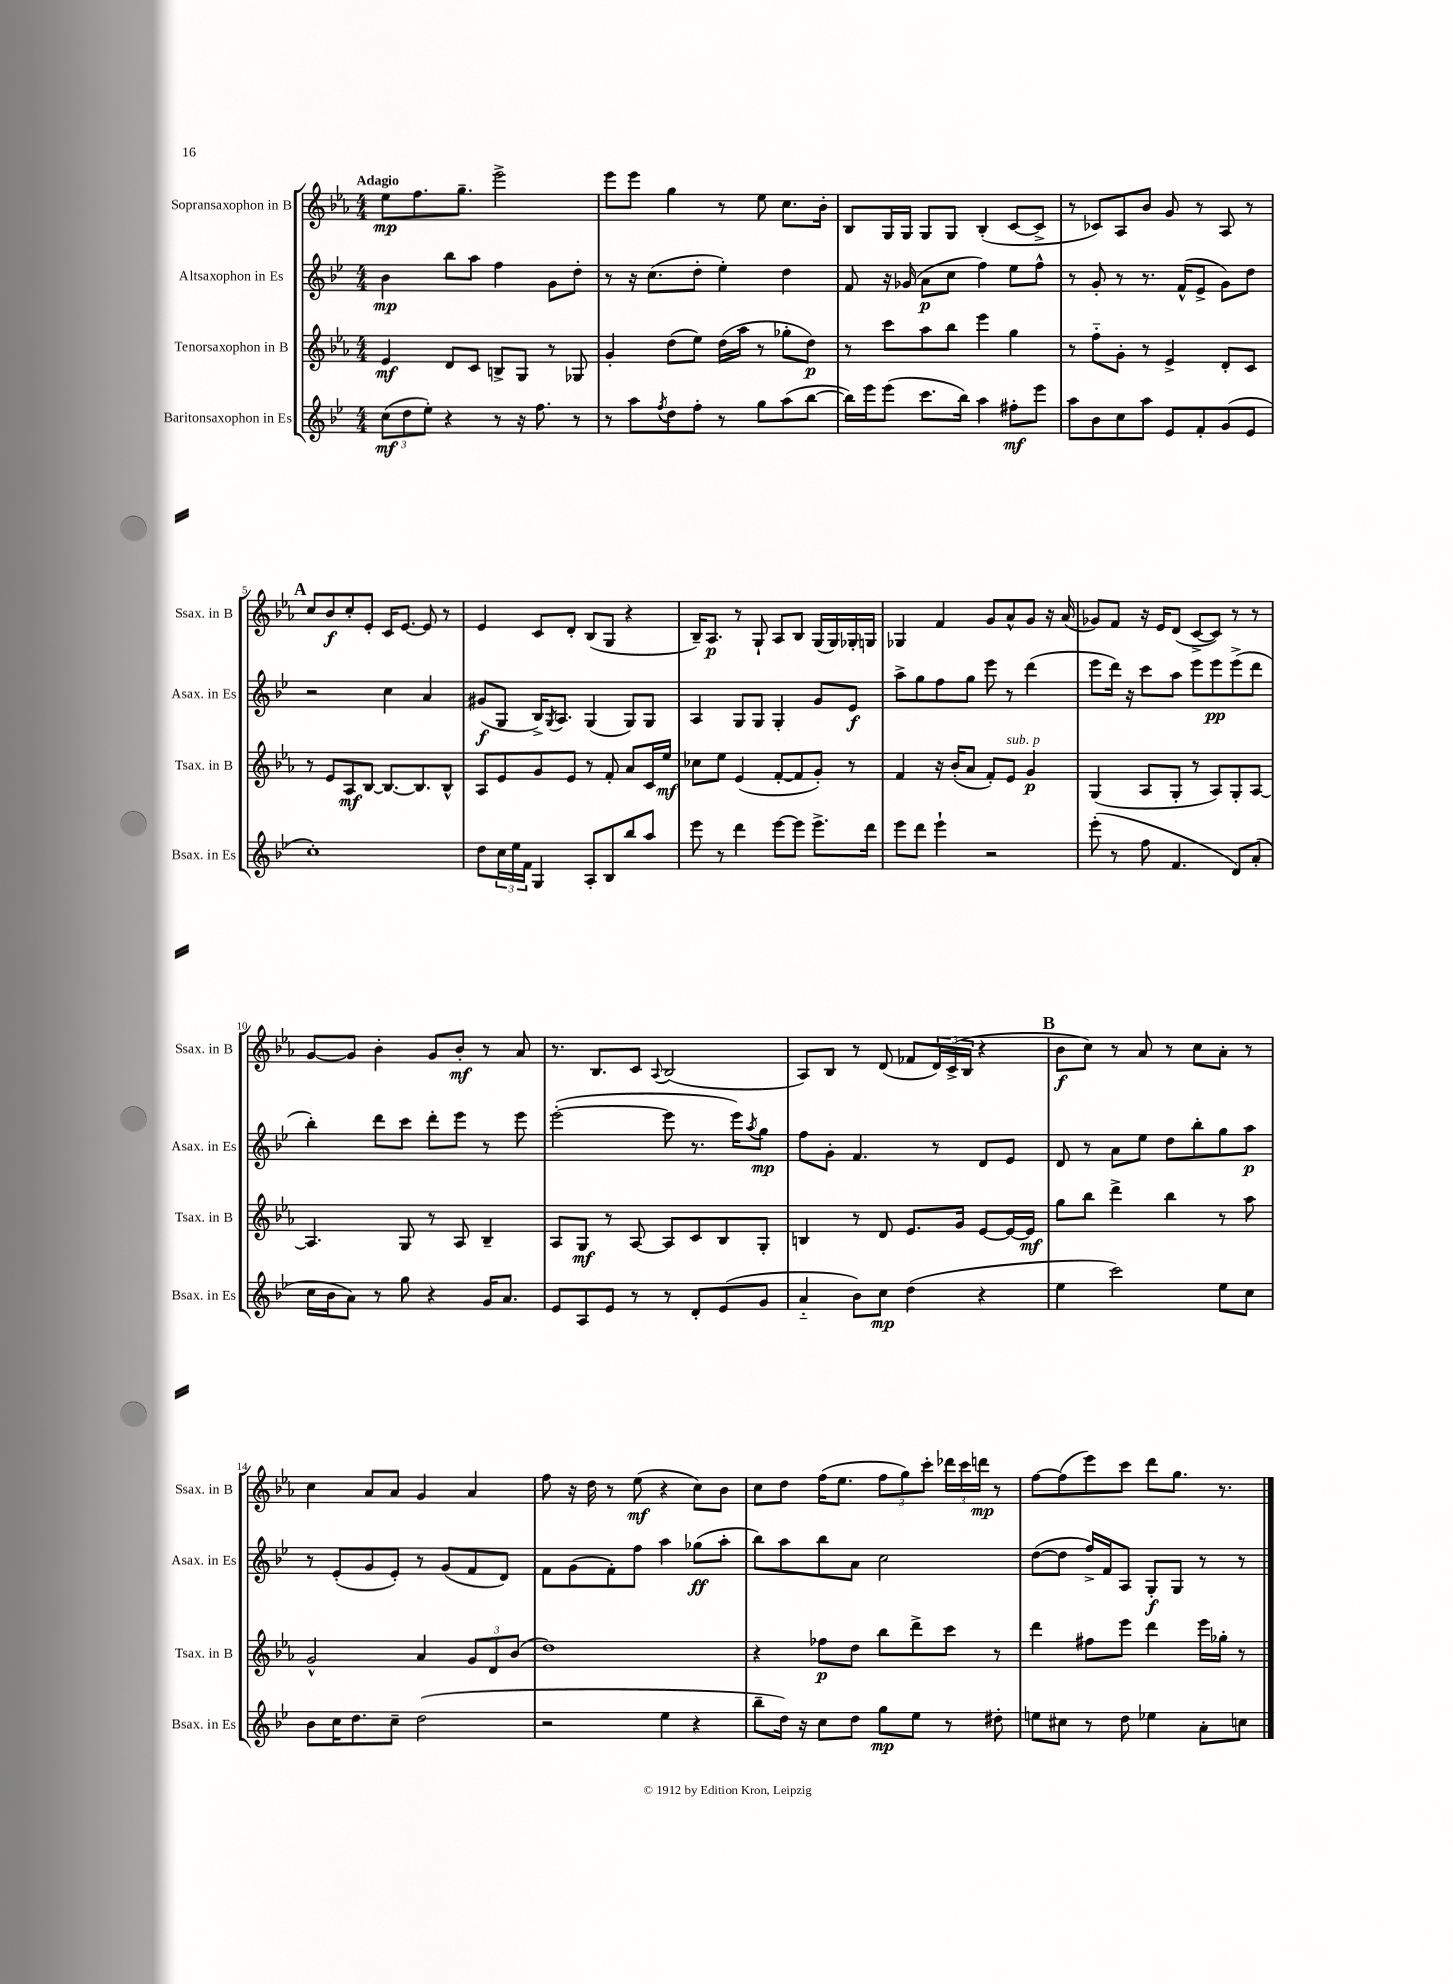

**kern	**kern	**kern	**kern
*staff4	*staff3	*staff2	*staff1
*clefG2	*clefG2	*clefG2	*clefG2
*k[b-e-]	*k[b-e-a-]	*k[b-e-]	*k[b-e-a-]
*M4/4	*M4/4	*M4/4	*M4/4
(12cc	4e-	4b-	8ee-
12dd	.	.	.
.	.	.	8.ff
12ee-')	.	.	.
4r	8d	8bb-	.
.	.	.	8.gg~
.	8c	8aa	.
8r	8B^	4ff	2eee-^
16r	8G	.	.
8.ff	.	.	.
.	8r	8g	.
8r	8G-	8dd'	.
=	=	=	=
8r	4g'	8r	8eee-
8aa	.	16r	8eee-
.	.	(8.cc	.
8qff	.	.	.
8dd	(8dd	.	4gg
8ff'	8ee-)	8dd'	.
8r	(16dd	4ee-')	8r
.	16aa-	.	.
8gg	8r	.	8ee-
(8aa	8gg-'	4dd	8.cc
[8bb-	8dd)	.	.
.	.	.	16b-'
=	=	=	=
16bb-])	8r	8f	8B-
16eee-	.	.	.
(8eee-	8ccc	16r	16G
.	.	(16g-	16G
8.ccc	8aa-	8a	8G
.	8bb-	8cc	8G
16bb-)	.	.	.
4aa	4eee-	4ff)	(4B-'
8ff#'	4gg	8ee-	[8c
8eee-	.	8ff^^	8c^]
=	=	=	=
8aa	8r	8r	8r
8b-	8ff'~	8g'	8c-)
8cc	8g'	8r	8A-
8aa	8r	8.r	8b-
8e-	4e-^	.	8g
.	.	(16f^^	.
8f'	.	8e-^	8r
(8g	8d'	8g)	8A-
8e-	8c	8dd	8r
=	=	=	=
1cc')	8r	2r	8cc
.	8e-	.	8b-
.	8A-	.	8cc'
.	[8B-	.	8e-'
.	8.B-_	4cc	16c
.	.	.	[8.e-
.	8.B-]	.	.
.	.	4a	8e-]
.	8B-^^	.	8r
=	=	=	=
8dd	8A-	(8g#	4e-
24cc	8e-	8G	.
24ee-	.	.	.
24f	.	.	.
4G	8g	16B-^)	8c
.	.	8qG	.
.	.	8.A	.
.	8e-	.	8d'
8A'	8r	(4G	(8B-
8B-	8f'	.	8G
8bb-	8a-	8G)	4r
8aa	16c	8G	.
.	16ee-	.	.
=	=	=	=
8eee-	8cc-	4A	16B-~)
.	.	.	8.A-
8r	8ee-	.	.
4ddd	(4e-	8G	8r
.	.	8G	8G`
[8eee-	[8f'	4G'	8A-
8eee-]	8f]	.	8B-
8.eee-^	8g')	8g	(16G
.	.	.	16G)
.	8r	8e-	16G-'
16ddd	.	.	16G
=	=	=	=
8eee-	4f	8aa^	4G-
8ddd	.	8gg	.
4eee-`	16r	8ff	4f
.	(16b-'	.	.
.	8a-	8gg	.
2r	8f')	8eee-	8g
.	8e-	8r	8a-^^
.	4g	(4ddd	8g
.	.	.	16r
.	.	.	(16a-
=	=	=	=
(8eee-'	(4G	8eee-	8g-)
8r	.	16ddd)	8f
.	.	16r	.
8ff	8A-	8ccc	16r
.	.	.	16e-
4.f	8G'	8aa	(8d
.	8r	8eee-	[8c^
.	8A-)	8eee-	8c])
8d)	8G'	(8eee-^	8r
(8a'	[8A-	8ddd	8r
=	=	=	=
16cc	4.A-]	4bb-')	[8g
16b-	.	.	.
8a)	.	.	8g]
8r	.	8ddd	4b-'
8gg	8G	8ccc	.
4r	8r	8ddd'	8g
.	8A-	8eee-	8b-'
16g	4B-~	8r	8r
8.a	.	.	.
.	.	8eee-	8a-
=	=	=	=
8e-	8A-	([2eee-'	8.r
8A	8G	.	.
.	.	.	8.B-
8e-	8r	.	.
8r	[8A-	.	8c
.	.	.	8qqA-
8r	8A-]	8eee-]	(2B-
8d'	8c	8.r	.
(8e-	8B-	.	.
.	.	16eee-)	.
.	.	8qaa	.
8g	8G'	8gg	.
=	=	=	=
4a'~	4B	8ff	8A-)
.	.	8g'	8B-
8b-)	8r	4.f	8r
8cc	8d	.	(8d
(4dd	8.e-	.	8f-
.	.	8r	24d)
.	.	.	(24c^
.	16g	.	.
.	.	.	24B-
4r	[8e-	8d	4r
.	16e-_	8e-	.
.	16e-]	.	.
=	=	=	=
4ee-	8gg	8d	8b-
.	8bb-	8r	8cc)
2ccc)	4ddd^	8a	8r
.	.	8ee-	8a-
.	4bb-	8dd	8r
.	.	8bb-'	8cc
8ee-	8r	8gg	8a-'
8cc	8aa-	8aa	8r
=	=	=	=
8b-	2g^^	8r	4cc
16cc	.	(8e-'	.
8.dd	.	.	.
.	.	8g	8a-
8cc~	.	8e-')	8a-
(2dd	4a-	8r	4g
.	.	(8g	.
.	12g	8f	4a-
.	12d	.	.
.	.	8d)	.
.	(12b-	.	.
=	=	=	=
2r	1dd)	8f	8ff
.	.	(8g	16r
.	.	.	16dd
.	.	8f')	8r
.	.	8ff	(8ee-
4ee-	.	4aa	4r
4r	.	(8gg-	8cc)
.	.	8aa'	8b-
=	=	=	=
8bb-~	4r	8bb-)	8cc
16dd)	.	8aa	8dd
16r	.	.	.
8cc	8ff-	8bb-	(16ff
.	.	.	8.ee-
8dd	8dd	8a	.
8gg	8bb-	2cc	12ff
.	.	.	12gg)
8ee-	8ddd^	.	.
.	.	.	12ccc'
8r	8ccc	.	24ddd-
.	.	.	24ccc
.	.	.	24ddd
8dd#'	8r	.	8r
=	=	=	=
8ee	4ddd	([8dd	[8ff
8cc#	.	8dd]	(8ff]
8r	8ff#	16ff^)	8eee-)
.	.	16f	.
8dd	8eee-	8A	8ccc
4ee-	4ddd	8G'	8ddd
.	.	8G	8.gg
8a'	16eee-	8r	.
.	16gg-'	.	8.r
8cc	8r	8r	.
==	==	==	==
*-	*-	*-	*-
